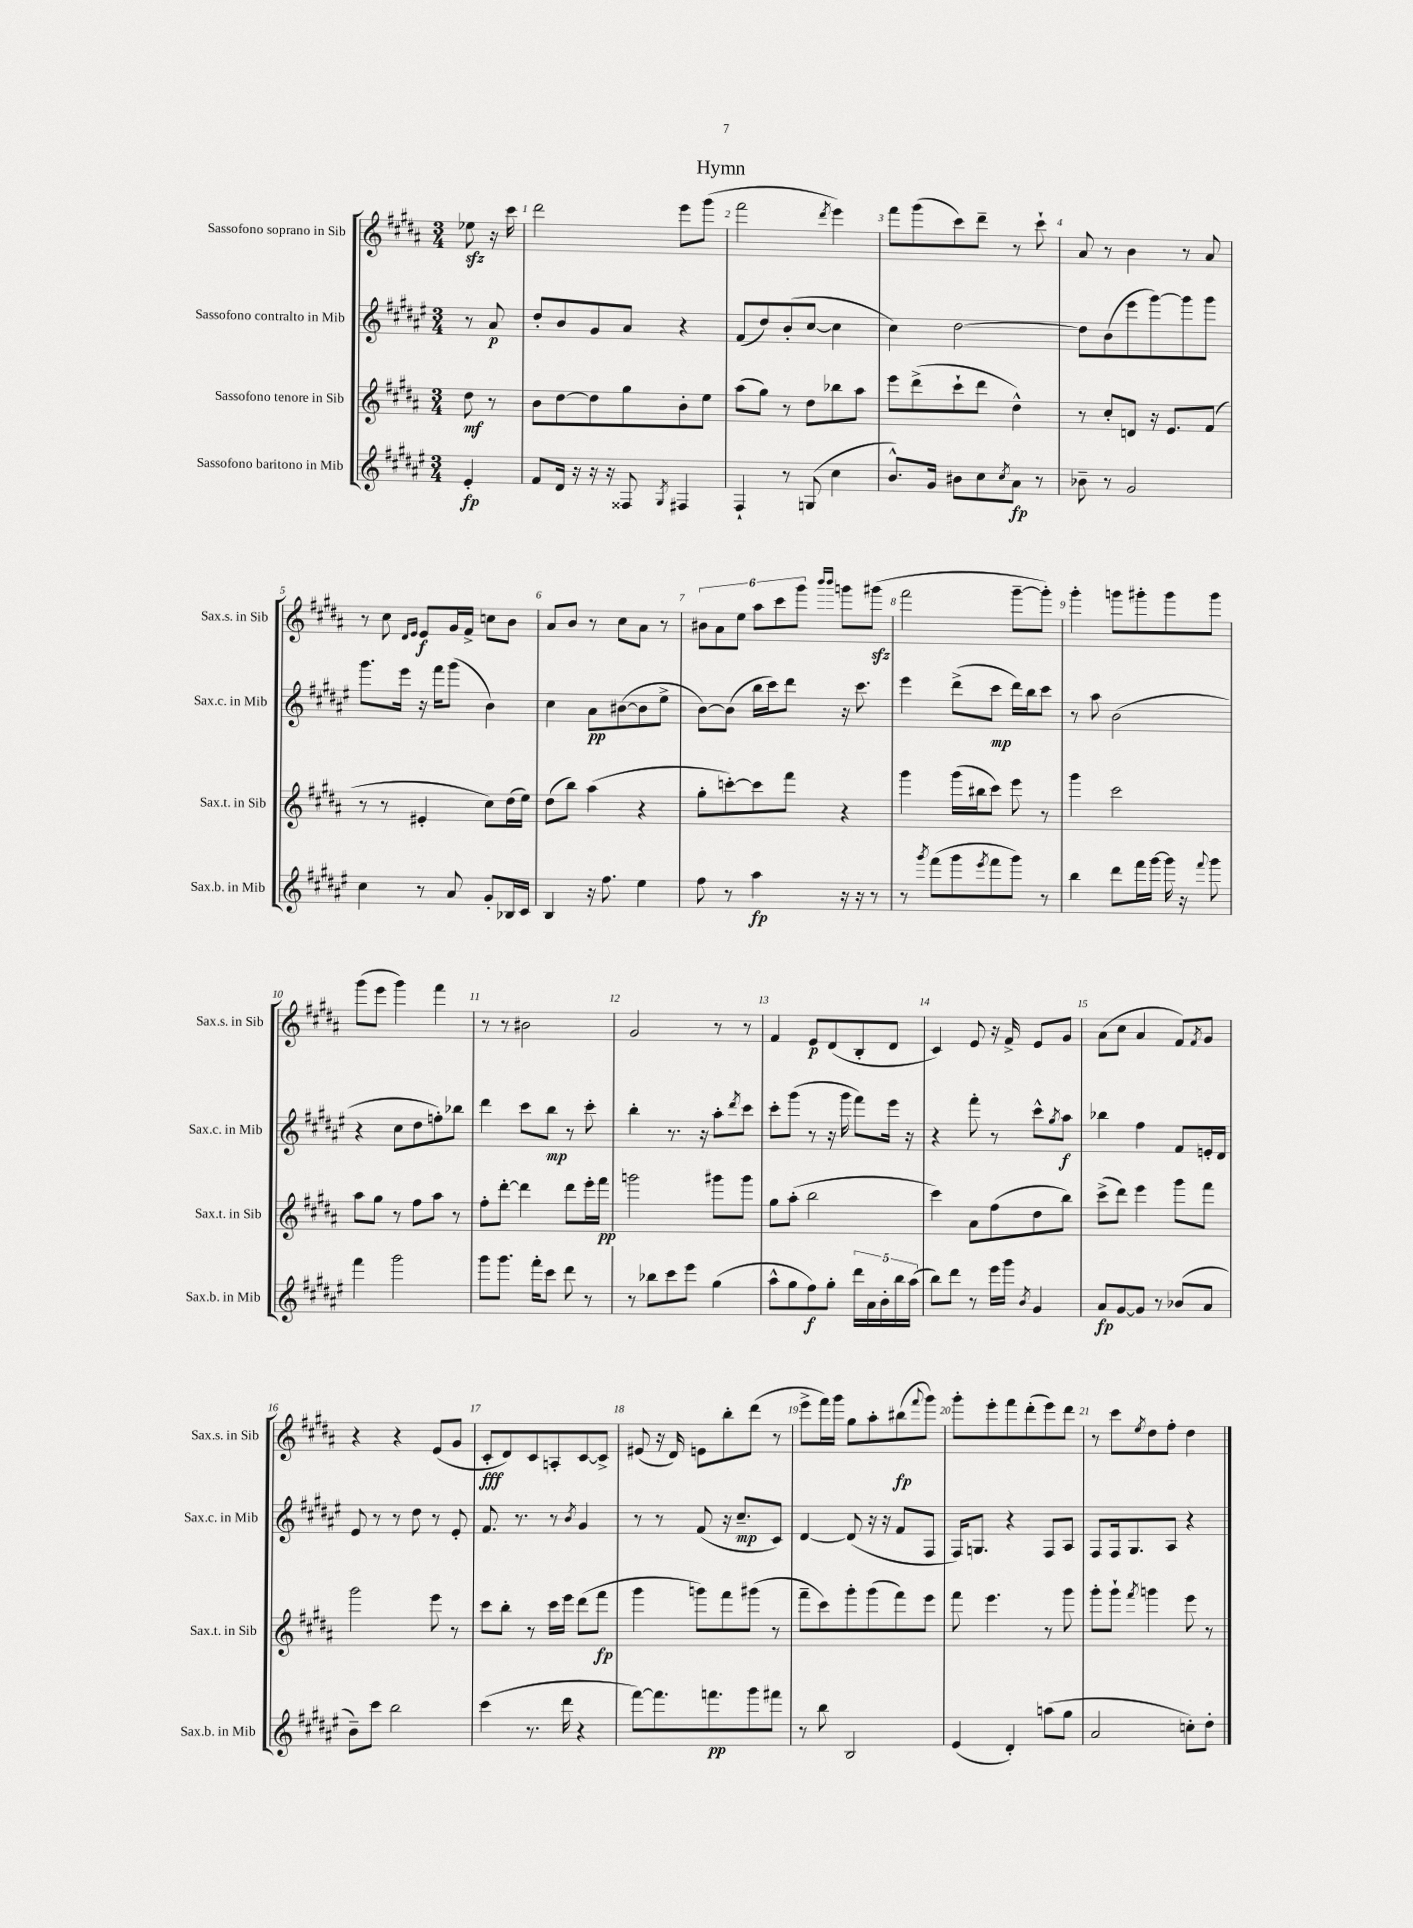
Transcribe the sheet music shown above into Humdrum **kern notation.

**kern	**kern	**kern	**kern
*staff4	*staff3	*staff2	*staff1
*clefG2	*clefG2	*clefG2	*clefG2
*k[f#c#g#d#a#e#]	*k[f#c#g#d#a#]	*k[f#c#g#d#a#e#]	*k[f#c#g#d#a#]
*M3/4	*M3/4	*M3/4	*M3/4
4e#'	8dd#	8r	8ee-
.	8r	8a#	16r
.	.	.	16ccc#
=	=	=	=
8f#	8b	8dd#'	2ddd#
16d#	[8dd#	8b	.
16r	.	.	.
16r	8dd#]	8g#	.
16r	.	.	.
8F##	8gg#	8a#	.
8qG#	.	.	.
4F#	8b'	4r	8eee
.	8ee	.	(8ggg#
=	=	=	=
4F#`	(8aa#	(8f#	2fff#
.	8gg#)	8dd#)	.
8r	8r	(8b'	.
(8G	8dd#	[8cc#	.
.	.	.	8qddd#
4cc#	8bb-	4cc#]	4eee)
.	8aa#	.	.
=	=	=	=
8.b^^)	8eee	4cc#)	8fff#
.	(8ddd#^	.	(8ggg#
16g#	.	.	.
8b#	8ccc#`	[2dd#	8ccc#)
8cc#	8ddd#	.	8ddd#~
8qcc#	.	.	.
8a#	4dd#^^)	.	8r
8r	.	.	8ccc#`
=	=	=	=
8b-~	8r	8dd#]	8a#
8r	8cc#'	(8b	8r
2g#	8d	8eee#	4b
.	16r	[8ggg#)	.
.	8.e	.	.
.	.	8ggg#]	8r
.	(8f#	8ggg#	8a#
=	=	=	=
4cc#	8r	8.ggg#	8r
.	8r	.	8cc#
.	.	16eee#	.
.	.	.	16qqd#
.	.	.	16qqe
8r	4e#'	16r	8e
.	.	16fff#	.
8a#	.	(8ggg#	16g#
.	.	.	16f#^
8g#'	8cc#)	4b)	8cc
16B-	(16dd#	.	8b
16c#	16ee)	.	.
=	=	=	=
4B	(8dd#	4cc#	8a#
.	8bb)	.	8b
16r	(4aa#	8a#	8r
8.ff#	.	.	.
.	.	([8b#	8cc#
4ee#	4r	8b#]	8a#
.	.	8ee#^	8r
=	=	=	=
8ff#	8gg#'	[8b)	12b#
.	.	.	12a#
8r	[8ccc')	(8b]	.
.	.	.	12ee
4aa#	8ccc]	16bb	12aa#
.	.	16ccc#)	.
.	.	.	12ccc#
.	8fff#	8ddd#	.
.	.	.	12ggg#
.	.	.	16qqbbb
.	.	.	16qqbbb
16r	4r	16r	8ggg
16r	.	8.ccc#	.
8r	.	.	(8ggg#
=	=	=	=
8r	4ggg#	4eee#	2fff#
8qggg#	.	.	.
(8fff#	.	.	.
8ggg#	(16ggg#	(8ddd#^	.
.	16bb#	.	.
8qeee#	.	.	.
8fff#	8ccc#)	8ccc#	.
8ggg#)	8eee	16ddd#)	[8ggg#~
.	.	16bb	.
8r	8r	8ccc#	8ggg#'])
=	=	=	=
4bb	4ggg#	8r	4ggg#'
.	.	8aa#	.
8ddd#	2ccc#	(2b	8ggg
16fff#	.	.	8ggg#'
[16ggg#	.	.	.
16ggg#]	.	.	8ggg#
16r	.	.	.
8qqfff#	.	.	.
8ggg#	.	.	8ggg#
=	=	=	=
4fff#	8aa#	4r	(8ggg#
.	8gg#	.	8eee
2ggg#	8r	8cc#	4ggg#)
.	8ff#	8dd#	.
.	8aa#	8ff')	4fff#
.	8r	8bb-	.
=	=	=	=
8ggg#	8ff#'	4ddd#	8r
8.ggg#	[8ddd#'	.	8r
.	4ddd#]	8ccc#	2b#
16fff#'	.	.	.
8ccc#	.	8bb	.
8ddd#	8ddd#	8r	.
8r	16eee'	8ccc#'	.
.	16fff#	.	.
=	=	=	=
8r	2ggg	4bb'	2g#
8bb-	.	.	.
8ccc#	.	8.r	.
8eee#	.	.	.
.	.	16r	.
(4gg#	8ggg#	8aa#'	8r
.	.	8qddd#	.
.	8ggg#	8ccc#	8r
=	=	=	=
8aa#^^	8gg#	8ccc#'	4f#
8gg#	(8aa#'	(8ggg#	.
8ff#)	2bb	8r	8e
8gg#'	.	16r	(8d#
.	.	16ggg#	.
20ddd#	.	8fff#)	8B'
20a#	.	.	.
20b'	.	.	.
.	.	16eee#	8d#
20bb	.	.	.
.	.	16r	.
(20aa#	.	.	.
=	=	=	=
8bb)	4ccc#)	4r	4c#)
8ddd#	.	.	.
8r	8a#	8fff#'	8e
16eee#	(8ff#	8r	16r
16ggg#	.	.	16f#^
8qb	.	.	.
4g#	8dd#	8ccc#^^	8e
.	.	8qgg#	.
.	8bb)	8aa#	8g#
=	=	=	=
8a#	(8ccc#^	4bb-	(8a#
[8g#	8ddd#)	.	8cc#
8g#]	4eee	4ff#	4a#
8r	.	.	.
(8b-	8ggg#	8f#	8f#)
.	.	.	8qf#
8a#	8fff#	16e'	8g#
.	.	16d#	.
=	=	=	=
8b~)	2ggg#	8e#	4r
8ccc#	.	8r	.
2bb	.	8r	4r
.	.	8dd#	.
.	8eee	8r	(8e
.	8r	8e#'	8g#
=	=	=	=
(4ccc#	8ccc#	8.f#	8c#'
.	8bb'	.	8d#)
.	.	8.r	.
8.r	8r	.	8c#
.	16ccc#	8r	8A'
16ddd#	16eee	.	.
.	.	8qb	.
4r	(8ddd#	4g#	[8c#
.	8fff#	.	8c#^]
=	=	=	=
[8fff#)	4ggg#	8r	(8e#
8.fff#]	.	8r	16r
.	.	.	16d#)
.	8ggg)	(8f#	8e
8.fff	.	.	.
.	8fff#	16r	8bb'
.	.	8.cc#~	.
8ggg#	(8ggg#	.	(8ddd#
8fff#	8r	8c#)	8r
=	=	=	=
8r	8fff#~	[4d#	8eee^
8bb	8ccc#)	.	16fff#)
.	.	.	16ggg#
2B	8ggg#'	(8d#]	8gg#
.	(8ggg#	16r	8aa#'
.	.	16r	.
.	8fff#)	8f#	(8bb#
.	.	.	8qqfff#
.	8eee	8F#	8ggg#)
=	=	=	=
(4e#	8fff#	16F#)	8ggg#'
.	.	8.G	.
.	4.eee	.	8eee'
4d#')	.	4r	8fff#
.	.	.	(8ddd#'
(8aa	8r	8F#	8eee)
8gg#	8ggg#	8A#	8ddd#
=	=	=	=
2a#	8ggg#'	8F#	8r
.	8ggg#`	16F#	8ccc#
.	.	8.G#	.
.	8qfff#	.	8qee
.	4ggg	.	8dd#
.	.	8A#	8ff#'
8cc')	8eee	4r	4dd#
8dd#'	8r	.	.
==	==	==	==
*-	*-	*-	*-
